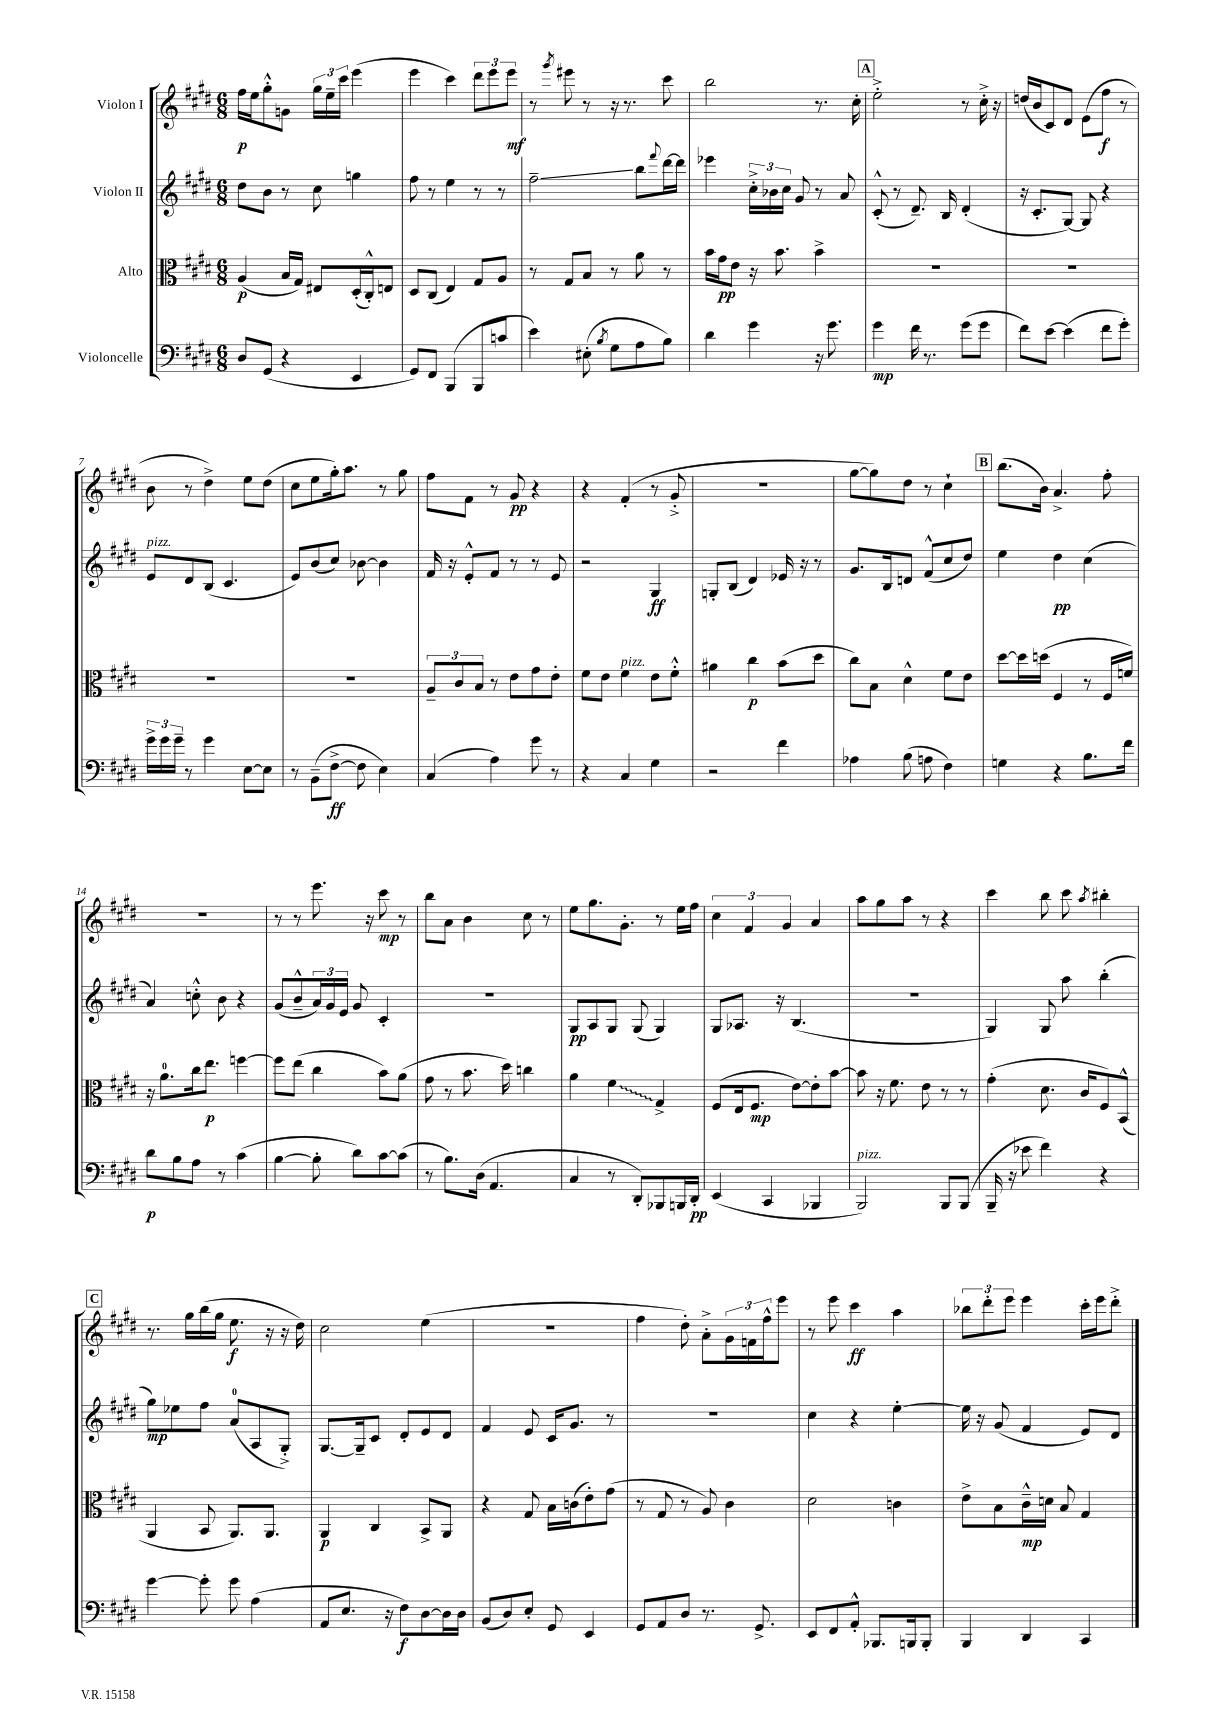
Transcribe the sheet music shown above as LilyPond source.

<<
\new StaffGroup <<
\new Staff = "s0" \with { instrumentName = "Violon I" } {
    \clef treble \key e \major \numericTimeSignature \time 6/8
    fis''16\p e''16 gis''8-.-^ g'8 \tuplet 3/2 { gis''16 e''16-- cis'''16 } e'''4( |
    e'''4 cis'''4) \tuplet 3/2 { dis'''8 e'''8 e'''8\mf } |
    r8 \acciaccatura { gis'''8 } eis'''8 r8 r16 r8. cis'''8 |
    b''2 r8. cis''16-. |
    \mark \markup { \box "A" } e''2-.-> r8 cis''16-.-> r16 |
    d''16( b'16 cis'8) dis'8 e'8( fis''8\f r8 |
    b'8 r8 dis''4->) e''8 dis''8( |
    cis''8 e''8 gis''16-.) a''8. r8 gis''8 |
    fis''8 fis'8 r8 gis'8\pp r4 |
    r4 fis'4-.( r8 gis'8-.-> |
    R2. |
    gis''8~ gis''8) dis''8 r8 cis''4-! |
    \mark \markup { \box "B" } b''8.( b'16) a'4.-> fis''8-. |
    R2. |
    r8 r8 e'''8. r16 cis'''8\mp r8 |
    b''8 a'8 b'4 cis''8 r8 |
    e''8 gis''8. gis'8.-. r8 e''16 fis''16 |
    \tuplet 3/2 { cis''4 fis'4 gis'4 } a'4 |
    a''8 gis''8 a''8 r8 r4 |
    cis'''4 b''8 cis'''8 \acciaccatura { a''8 } bis''4-. |
    \mark \markup { \box "C" } r8. gis''16 b''16( gis''16 e''8.\f r16 r16 dis''16) |
    cis''2 e''4( |
    R2. |
    fis''4 dis''8-.) a'8-.-> \tuplet 3/2 { gis'16 f'16 fis''16-^ } e'''8 |
    r8 e'''8 cis'''4\ff a''4 |
    \tuplet 3/2 { bes''8 dis'''8-. e'''8 } e'''4 cis'''16-. e'''16 dis'''8-.-> \bar "|." |
}
\new Staff = "s1" \with { instrumentName = "Violon II" } {
    \clef treble \key e \major \numericTimeSignature \time 6/8
    dis''8 b'8 r8 cis''8 g''4 |
    fis''8 r8 e''4 r8 r8 |
    fis''2--\glissando b''8 \appoggiatura { fis'''8 } dis'''16~ dis'''16 |
    ees'''4 \tuplet 3/2 { cis''16-.-> bes'16 cis''16 } gis'8 r8 a'8 |
    \mark \markup { \box "A" } cis'8-.-^( r8 dis'8.--) b16 dis'4-.( |
    r16 cis'8.-. gis8~) gis8 r4 |
    e'8^\markup { \italic "pizz." } dis'8 b8( cis'4. |
    e'8) b'8( cis''8) bes'8~ bes'4 |
    fis'16 r16 e'8-.-^ fis'8 r8 r8 e'8 |
    r2 gis4\ff |
    g8-. b8( dis'4) ees'16 r16 r8 |
    gis'8. b16 d'8 fis'8-^( cis''8 dis''8) |
    \mark \markup { \box "B" } e''4 dis''4\pp cis''4( |
    a'4) c''8-.-^ b'8 r4 |
    gis'8( b'8---^ \tuplet 3/2 { a'16) gis'16 e'16 } gis'8 cis'4-. |
    R2. |
    gis8\pp a8 gis8 gis8( gis4) |
    gis8 aes8. r16 b4.( |
    R2. |
    gis4) gis8 a''8 b''4-.( |
    \mark \markup { \box "C" } gis''8\mp) ees''8 fis''8 a'8-0( a8 gis8-.->) |
    gis8.~ gis16-- cis'8 dis'8-. e'8 dis'8 |
    fis'4 e'8 cis'16 gis'8. r8 |
    R2. |
    cis''4 r4 e''4~-. |
    e''16 r16 gis'8( fis'4 e'8) dis'8 \bar "|." |
}
\new Staff = "s2" \with { instrumentName = "Alto" } {
    \clef alto \key e \major \numericTimeSignature \time 6/8
    a4\p( b16 gis16) eis8 dis16-.( cis16-.-^) e8 |
    dis8 cis8( e4) gis8 a8 |
    r8 gis8 b8 r8 a'8 r8 |
    b'16 gis'16\pp e'8 r16 b'8. b'4-> |
    \mark \markup { \box "A" } R2. |
    R2. |
    R2. |
    R2. |
    \tuplet 3/2 { a8-- cis'8 b8 } r8 e'8 gis'8 e'8-. |
    fis'8 e'8 fis'4^\markup { \italic "pizz." } e'8 fis'8-.-^ |
    ais'4 cis''4\p b'8( dis''8 |
    cis''8) b8 dis'4-^ fis'8 e'8 |
    \mark \markup { \box "B" } dis''8~ dis''16 d''16( fis4 r8 fis16 f'16) |
    r16 a'8.-0 cis''16 e''8.\p f''4~ |
    f''8 e''8( cis''4 b'8) a'8( |
    gis'8 r8 b'8. dis''16) c''4 |
    a'4 \once \override Glissando.style = #'zigzag fis'4\glissando gis4-> |
    fis8( e16 fis8.\mp e'8~) e'8-. b'8~ |
    b'8 r16 fis'8. e'8 r8 r8 |
    gis'4-.( dis'8. cis'16 fis8) b,8-^( |
    \mark \markup { \box "C" } a,4 b,8 a,8.) a,8. |
    a,4\p cis4 b,8-> a,8 |
    r4 gis8 b16 c'16( e'8-.) gis'8( |
    r8 gis8 r8 a8) cis'4 |
    dis'2 c'4 |
    e'8-> b8 cis'16---^\mp d'16 b8 gis4 \bar "|." |
}
\new Staff = "s3" \with { instrumentName = "Violoncelle" } {
    \clef bass \key e \major \numericTimeSignature \time 6/8
    dis8 gis,8( r4 e,4 |
    gis,8) fis,8 b,,4( b,,8 c'8 |
    e'4) eis8-.( \acciaccatura { b8 } gis8 a8 b8) |
    dis'4 gis'4 r16 gis'8. |
    \mark \markup { \box "A" } gis'4\mp fis'16 r8. gis'8( gis'8 |
    fis'8) e'8~ e'4( fis'8 gis'8-.) |
    \tuplet 3/2 { gis'16-> gis'16 gis'16-- } r8 gis'4 e8~ e8 |
    r8 b,8--( fis8~->\ff fis8 e4) |
    cis4( a4) gis'8 r8 |
    r4 cis4 gis4 |
    r2 fis'4 |
    aes4 b8( a8 fis4) |
    \mark \markup { \box "B" } g4 r4 b8. fis'16 |
    dis'8\p b8 a8 r8 cis'4( |
    b4~ b8-. dis'8) cis'8~ cis'8( |
    r8 b8.) dis16( a,4. |
    cis4 r8 dis,8-.) bes,,8 b,,16 dis,16-.\pp |
    e,4( cis,4 bes,,4 |
    b,,2^\markup { \italic "pizz." }) b,,8 b,,8( |
    b,,16-- r16 ees'8 fis'4) r4 |
    \mark \markup { \box "C" } gis'4~ gis'8-. gis'8 a4( |
    a,8 e8. r16 fis8\f) dis8~ dis16 dis16 |
    b,8( dis8) e8-. gis,8 e,4 |
    gis,8 a,8 dis8 r8. gis,8.-> |
    e,8 fis,8 a,8-.-^ bes,,8. b,,16 b,,8-. |
    b,,4 dis,4 cis,4 \bar "|." |
}
>>
>>
